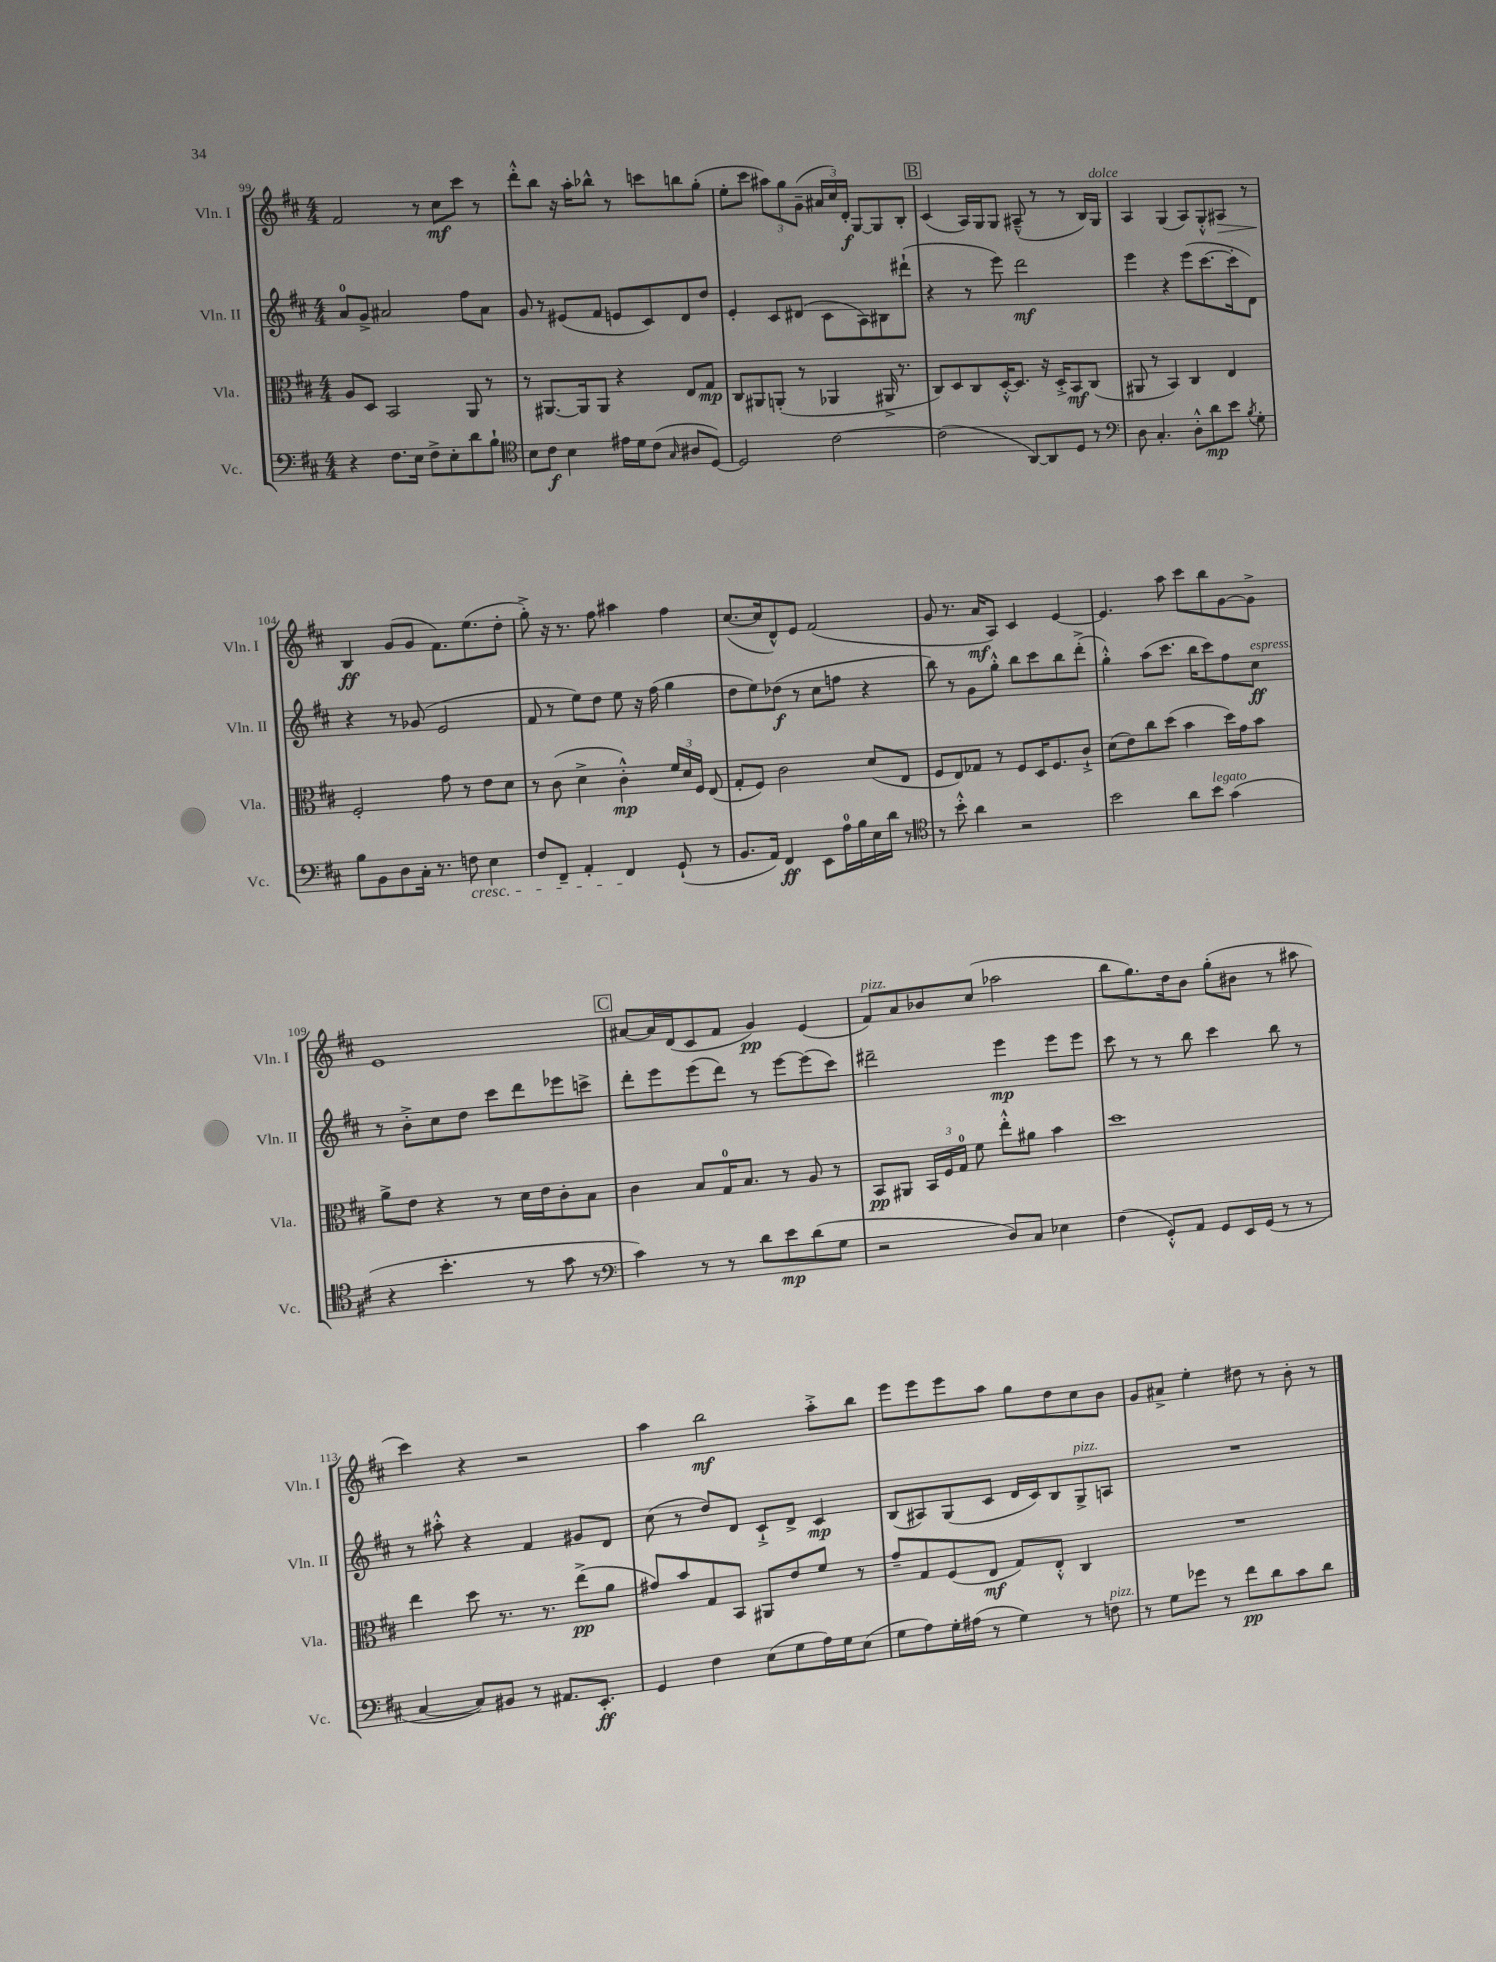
<<
\new StaffGroup <<
\new Staff = "s0" \with { instrumentName = "Vln. I" shortInstrumentName = "Vln. I" } {
    \clef treble \key d \major \numericTimeSignature \time 4/4
    \autoBeamOff fis'2 r8 cis''8[\mf cis'''8] r8 |
    d'''8[-.-^ b''8] r16 a''16[-. bes''8]-^ r8 c'''8[ b''8 g''8]-.( |
    e''8[-. cis'''8] \tuplet 3/2 { ais''8[) g''8 g'8]--( } \tuplet 3/2 { ais'16[ cis''16) d'16]-.\f } g8[~ g8 b8]-. |
    \mark \markup { \box "B" } cis'4( a16[) g16 g8] ais8---^( r8 r8 b16[) g16]^\markup { \italic "dolce" } |
    a4 g4( a8[) g8-.-^ ais8]\> r8 |
    b4\ff\! g'8[( g'8] fis'8.[) e''8.( d''8]-. |
    g''8-.->) r16 r8. fis''8 ais''4 fis''4 |
    cis''8.[~( cis''16 d'8-^) e'8] fis'2( |
    g'8 r8. a'16[\mf a8]) cis'4 e'4~ |
    e'4. a''8 cis'''8[ b''8 g'8~ g'8]-> |
    e'1 |
    \mark \markup { \box "C" } ais'8[~ ais'16 d'16( cis'8 fis'8] g'4\pp) e'4( |
    fis'8[^\markup { \italic "pizz." }) a'8 bes'8 cis''8]( aes''2 |
    b''8[ g''8.) d''16 b'8] g''8[-.( bis'8] r8 ais''8 |
    cis'''4) r4 r2 |
    a''4 b''2\mf a''8[-.-> b''8] |
    e'''8[ e'''8 e'''8 a''8] g''8[ d''8 cis''8 b'8] |
    g'8[ ais'8]-> e''4-. dis''8 r8 b'8-. r8 \bar "|." |
}
\new Staff = "s1" \with { instrumentName = "Vln. II" shortInstrumentName = "Vln. II" } {
    \clef treble \key d \major \numericTimeSignature \time 4/4
    \autoBeamOff a'8[-0 g'8]-> ais'2 fis''8[ ais'8] |
    g'8 r8 eis'8[( fis'8] e'8[ cis'8) d'8 d''8] |
    e'4-. cis'8[ dis'8]( cis'8[ a8) bis8 dis'''8]-!( |
    \mark \markup { \box "B" } r4 r8 e'''8) d'''2\mf |
    e'''4 r4 e'''8[( cis'''8.~ cis'''16-. d'8]) |
    r4 r8 ges'8( e'2 |
    fis'8 r8 e''8[) d''8] e''8 r16 fis''16( g''4 |
    d''8[ e''8) des''8]\f( r8 cis''8[ f''8] r4 |
    b''8) r8 g'8[ g''8]-.-^ b''8[ cis'''8 b''8 d'''8]-.->( |
    g''4-.-^) a''8[( cis'''8.] b''16[ cis'''8) fis''8 cis''8]\ff^\markup { \italic "espress." } |
    r8 b'8[-.-> cis''8 d''8] cis'''8[ d'''8 ees'''8 c'''8]-> |
    \mark \markup { \box "C" } d'''8[-. e'''8 e'''8( d'''8]) r8 e'''8[~ e'''8( cis'''8]) |
    dis'''2-- e'''4\mp e'''8[ e'''8] |
    cis'''8 r8 r8 b''8 cis'''4 b''8 r8 |
    r8 ais''8-.-^ r4 fis'4 gis'8[ d'8] |
    cis''8( r8 d''8[) d'8] cis'8[-!-> d'8]-> cis'4\mp |
    b8[( ais8) g8( cis'8] d'16[ cis'16) b8 g8->^\markup { \italic "pizz." } a8] |
    R1 \bar "|." |
}
\new Staff = "s2" \with { instrumentName = "Vla." shortInstrumentName = "Vla." } {
    \clef alto \key d \major \numericTimeSignature \time 4/4
    \autoBeamOff a8[ d8] b,2 a,8 r8 |
    r8 ais,8.[~ ais,16 ais,8] r4 e8[ g8]\mp |
    cis8[ ais,8 a,8]-.( r8 aes,4 ais,16-> r8. |
    \mark \markup { \box "B" } cis8[) d8 cis8 d16~-.-^ d8.] r16 d16[-.-> b,8\mf cis8]( |
    ais,8 r8 b,4) cis4 e4 |
    fis2-. g'8 r8 e'8[ d'8] |
    r8 cis'8( d'4-> cis'4-.-^\mp) \tuplet 3/2 { fis'16[ d'16 fis16] } e8( |
    g8[-. fis8]) cis'2 d'8[( e8] |
    fis8[ e8) ges8] r8 fis8[ d16 fis8. cis'8]-!-> |
    d'8[( e'8) cis''8 d''8]( b'4 d''16[) g'16 b'8] |
    a'8[-> e'8] r4 r8 d'16[ e'16 cis'8-. b8] |
    \mark \markup { \box "C" } cis'4 b8[ g16-0 b8.] r8 a8 r8 |
    b,8[\pp ais,8] \tuplet 3/2 { b,16[ fis16 g16]-0 } fis'8 e''8[-.-^ ais'8] b'4 |
    d''1 |
    e''4 d''8 r8. r8. e''8[->\pp( a'8] |
    gis'8[) b'8 g8 b,8] ais,8[ e'8 fis'8] r8 |
    g'8[-- g8 fis8( e8]\mf g8[) e8]-.-^ cis4 |
    R1 \bar "|." |
}
\new Staff = "s3" \with { instrumentName = "Vc." shortInstrumentName = "Vc." } {
    \clef bass \key d \major \numericTimeSignature \time 4/4
    \autoBeamOff r4 fis8.[ e16] fis8[-> e8-. d'8 b8]-! |
    \clef tenor b8[ cis'8]\f b4 eis'16[ d'16 cis'8]( \grace { g16 } ais8[ d8]~) |
    d2 cis'2~ |
    \mark \markup { \box "B" } cis'2( a,8[~) a,8 d8] r8 |
    \clef bass d8 cis4.-. d8[-.-^ d'8\mp e'8] \acciaccatura { b8 } g8-. |
    b8[ b,8 d8 cis16]-. r8. f8\cresc e4 |
    fis8[ fis,8]-- a,4-. fis,4\! g,8-!( r8 |
    b,8.[ a,16]) fis,4\ff e,8[ a16-0 b16 e16 d'16] r8 |
    \clef tenor r8 b'8-.-^ a'4 r2 |
    b'2 a'8[ b'8]^\markup { \italic "legato" } g'4( |
    r4 b'4.-. r8 g'8 r8 |
    \mark \markup { \box "C" } \clef bass cis'4) r8 r8 d'8[ e'8\mp d'8( g8] |
    r2 d8[) cis8] ees4 |
    fis4( g,8[-.-^) a,8] g,8[ e,16 g,16]( r8 r8 |
    cis4~ cis8[) bis,8] r8 ais,8.[ e,8.]-.\ff |
    g,4 fis4 e8[( g8 a16) g16 e8]( |
    g8[ a8) g16-. ais16]( r8 g4) r8 f8^\markup { \italic "pizz." } |
    r8 g8[ ges'8] r8 fis'8[\pp d'8 cis'8 d'8] \bar "|." |
}
>>
>>
\layout { \context { \Score currentBarNumber = #99 } }
